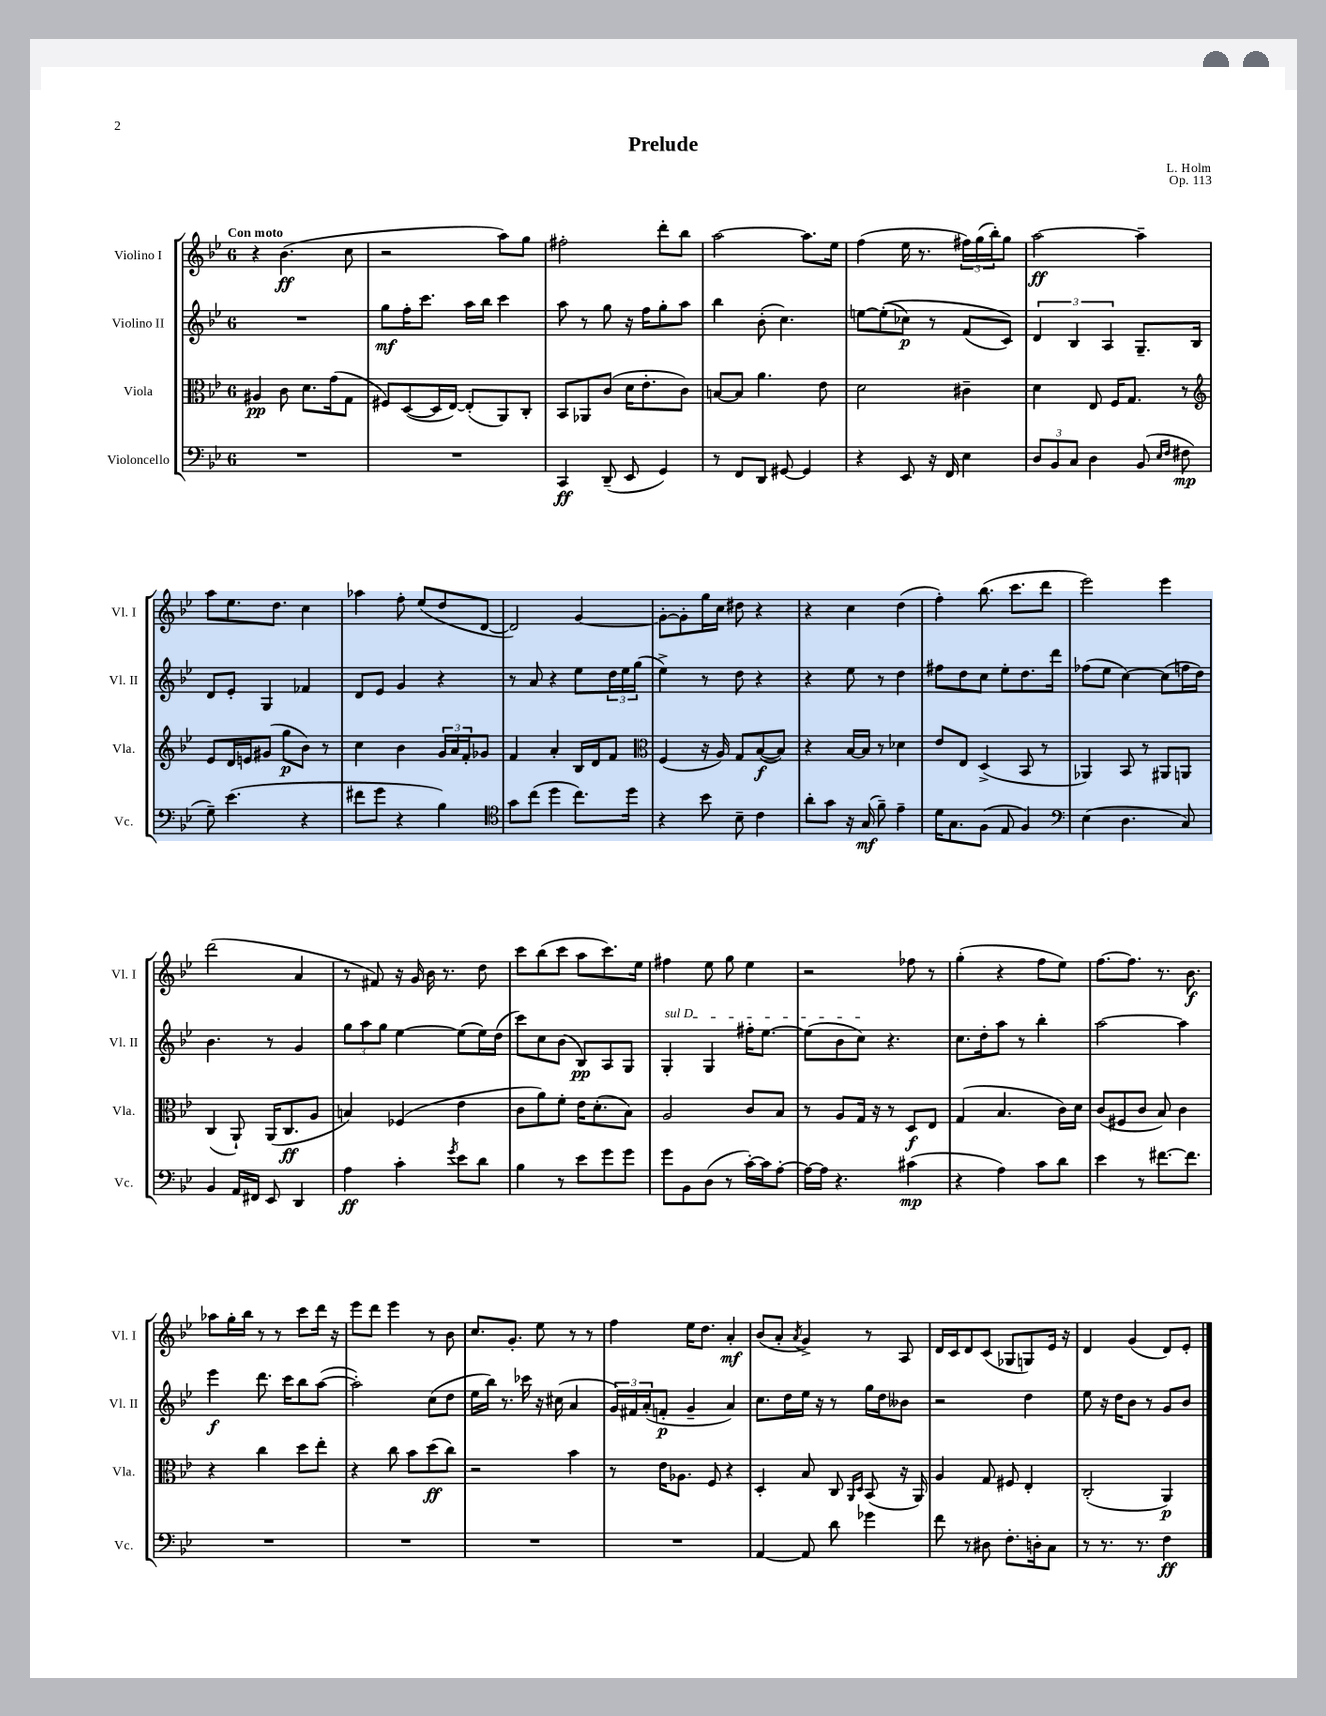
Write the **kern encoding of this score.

**kern	**kern	**kern	**kern
*staff4	*staff3	*staff2	*staff1
*clefF4	*clefC3	*clefG2	*clefG2
*k[b-e-]	*k[b-e-]	*k[b-e-]	*k[b-e-]
*M6/8	*M6/8	*M6/8	*M6/8
2.r	4A#	2.r	4r
.	8c	.	(4.b-
.	8.d	.	.
.	(16g	.	.
.	8G	.	8cc
=	=	=	=
2.r	8F#)	8gg	2r
.	([8D	16ff'	.
.	.	8.ccc	.
.	16D]	.	.
.	[16E-)	.	.
.	(8E-']	16aa	.
.	.	16bb-	.
.	8AA)	4ccc	8aa)
.	8C'	.	8gg
=	=	=	=
4CC	8BB-	8aa	2ff#'
.	8AA-	8r	.
(8DD~	(8c	8gg	.
8EE-	16d	16r	.
.	8.e-'	16ff	.
4GG)	.	8gg'	8ddd'
.	8c)	8aa	8bb-
=	=	=	=
8r	[8B	4bb-	[2aa
8FF	8B]	.	.
8DD	4.a	(8b-'	.
[8GG#	.	4.cc)	.
4GG#]	.	.	8.aa]
.	8e-	.	.
.	.	.	16ee-
=	=	=	=
4r	2d	[8ee	(4ff
.	.	&((8ee']	.
8EE-	.	8cc-)	16ee-
.	.	.	8.r
16r	.	8r	.
16FF	.	.	.
4E-	4c#~	(8f	24ff#)
.	.	.	(24gg
.	.	.	24bb-')
.	.	8c)&)	8gg
=	=	=	=
12D	4d	6d	[2aa
12BB-	.	.	.
12C	.	6B-	.
4D	8E-	.	.
.	.	6A	.
.	16F	.	.
.	8.G	.	.
(8BB-	.	8.G~	4aa~]
16qqE-	.	.	.
16qqF	.	.	.
8F#	8r	.	.
.	.	16B-	.
=	=	=	=
*	*clefG2	*	*
8G~)	8e-	8d	8aa
(4.e-	16d	8e-'	8.ee-
.	16e	.	.
.	(8g#	4G	.
.	.	.	8.dd
.	8gg	.	.
4r	8b-)	4f-	4cc
.	8r	.	.
=	=	=	=
8f#	4cc	8d	4aa-
8g	.	8e-	.
4r	4b-	4g	8ff'
.	.	.	(8ee-
4B-)	24g	4r	8dd
.	24a	.	.
.	24f'	.	.
.	8g-	.	[8d
=	=	=	=
*clefC4	*	*	*
8g	4f	8r	2d])
(8cc	.	8a	.
4dd	4a'	4r	.
8.cc)	16B-	8ee-	[4g
.	16d	.	.
.	8f	24dd	.
.	.	24ee-	.
16dd	.	.	.
.	.	(24gg	.
=	=	=	=
*	*clefC3	*	*
4r	(4F	4ee-^)	8g'_
.	.	.	8g']
8b-	16r	8r	16gg
.	16A)	.	16cc
8B-~	8G	8dd	8dd#
4c	([8B-	4r	4r
.	8B-])	.	.
=	=	=	=
8a'	4r	4r	4r
8g	.	.	.
16r	[16B-	8ee-	4cc
(16G	16B-]	.	.
8f~)	8r	8r	.
4e-~	4d-	4dd	(4dd
=	=	=	=
16d	8e-	8ff#	4ff')
8.G	.	.	.
.	8E-	8dd	.
(8F	(4D^	8cc	(8.bb-
8E-	.	8ee-'	.
.	.	.	8.ccc
4F)	8BB-	8.dd	.
.	8r	.	8ddd
.	.	16ddd	.
=	=	=	=
*clefF4	*	*	*
(4E-	4AA-)	(8ff-	2eee-)
.	.	8ee-	.
4.D	8BB-	[4cc)	.
.	8r	.	.
.	8AA#	(8cc]	4eee-
8C)	8AA	16ff	.
.	.	16dd)	.
=	=	=	=
4BB-	(4C	4.b-	(2ddd
16AA	8AA`)	.	.
16FF#	.	.	.
8EE-	(16AA	8r	.
.	8.C	.	.
4DD	.	4g	4a
.	8A	.	.
=	=	=	=
4A	4B)	12gg	8r
.	.	12aa	.
.	.	.	8f#)
.	.	12gg	.
4c'	(4F-	[4ee-	16r
.	.	.	16g
.	.	.	16b-
.	.	.	8.r
8qg	.	.	.
8e-	4e-	(8ee-]	.
8d	.	16ee-)	8dd
.	.	(16dd	.
=	=	=	=
4B-	8c	8ccc)	8ccc
.	8a)	8cc	(8bb-
8r	8f'	(8b-	8ccc
8e-	16e-	8B-)	8aa
.	(8.d'	.	.
8g	.	8A	8.ccc)
8g	8B-)	8G	.
.	.	.	16ee-
=	=	=	=
8g	2A	4G'	4ff#
8BB-	.	.	.
(8D	.	4G	8ee-
8r	.	.	8gg
[16c')	8c	16ff#'	4ee-
16c]	.	[8.ee-	.
[8A'	8B-	.	.
=	=	=	=
16A_	8r	(8ee-]	2r
16A]	.	.	.
4.r	8A	8b-	.
.	16G	8cc)	.
.	16r	.	.
.	8r	4.r	.
(4c#	8D	.	8ff-
.	8E-	.	8r
=	=	=	=
4r	(4G	8.cc	(4gg'
.	.	16dd'	.
4A)	4.B-	8aa	4r
.	.	8r	.
8c	.	4bb-'	8ff
8d	16c)	.	8ee-)
.	16d	.	.
=	=	=	=
4e-	(8c	[2aa	[8.ff
.	8F#	.	.
.	.	.	8.ff]
8r	8c	.	.
[8.f#	8B-)	.	8.r
.	4c	4aa]	.
8.f#]	.	.	8.b-
=	=	=	=
2.r	4r	4eee-	8aa-
.	.	.	16gg'
.	.	.	16bb-
.	4cc	8.ddd	8r
.	.	.	8r
.	.	16ccc	.
.	8dd	8bb-	8ccc
.	8ee-'	([8aa	16ddd
.	.	.	16r
=	=	=	=
2.r	4r	2aa'])	8eee-
.	.	.	8ddd
.	8cc	.	4eee-
.	8b-	.	.
.	(8dd	(8cc	8r
.	8cc)	8dd	8b-
=	=	=	=
2.r	2r	16ee-	8.cc
.	.	16bb-)	.
.	.	8.r	.
.	.	.	8.g'
.	.	16ccc-	.
.	.	16r	8ee-
.	.	(16cc#	.
.	4b-	4a	8r
.	.	.	8r
=	=	=	=
2.r	8r	24g)	4ff
.	.	24f#	.
.	.	(24a'	.
.	16e-	8f'	.
.	8.A-	.	.
.	.	4g~	16ee-
.	.	.	8.dd
.	8F	.	.
.	4r	4a)	4a'
=	=	=	=
[4AA	4D'	8.cc	(8b-
.	.	.	8a'
.	.	16dd	.
.	.	.	8qa
8AA]	8B-	16ee-	4g^)
.	.	16r	.
8d	8C	8r	.
.	16qqAA	.	.
.	16qqD	.	.
4g-	(8BB-	16gg	8r
.	.	16dd	.
.	16r	8b--	8A
.	16AA)	.	.
=	=	=	=
8f	4A	2r	16d
.	.	.	16c
8r	.	.	8d
8D#	8G	.	(8c
8.F'	8F#	.	8G-
.	4E-'	4dd	8G)
16D'	.	.	.
8C	.	.	16e-
.	.	.	16r
=	=	=	=
8r	(2C'	8ee-	4d
8.r	.	16r	.
.	.	16dd	.
.	.	8b-	(4g
8.r	.	.	.
.	.	8r	.
4F	4AA)	8g	8d)
.	.	8b-	8e-'
==	==	==	==
*-	*-	*-	*-
